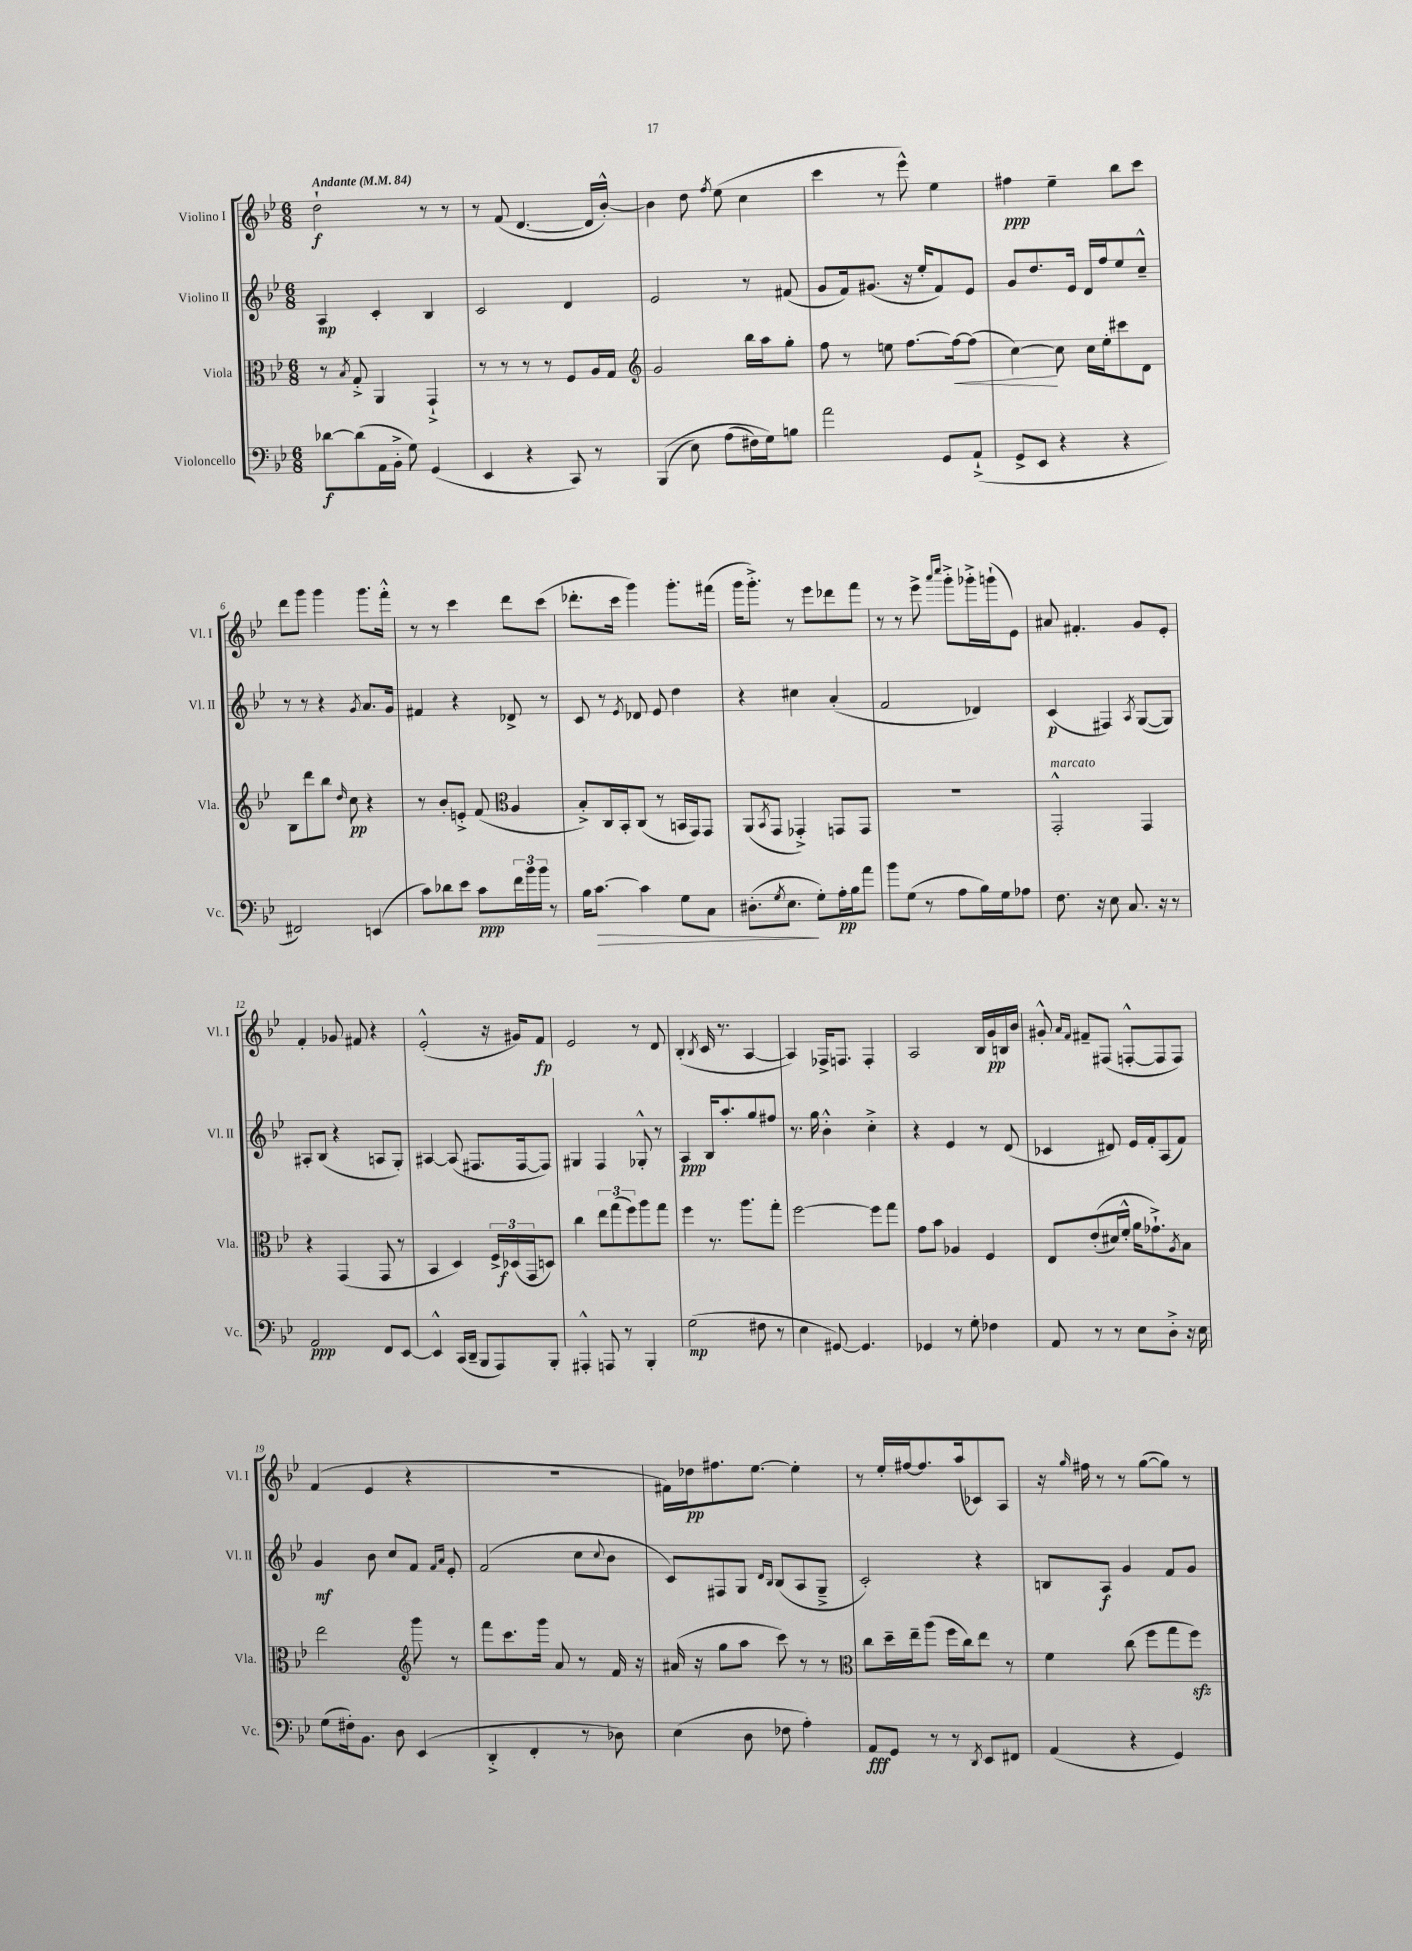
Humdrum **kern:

**kern	**kern	**kern	**kern
*staff4	*staff3	*staff2	*staff1
*clefF4	*clefC3	*clefG2	*clefG2
*k[b-e-]	*k[b-e-]	*k[b-e-]	*k[b-e-]
*M6/8	*M6/8	*M6/8	*M6/8
*MM84	*MM84	*MM84	*MM84
[8d-	8r	4A	2dd`
.	8qB-	.	.
(8d-]	8G'^	.	.
16AA	4AA	4c'	.
16BB-'^	.	.	.
8G)	.	.	.
(4GG	4GG`^	4B-	8r
.	.	.	8r
=	=	=	=
4EE-	8r	2c	8r
.	8r	.	(8f
4r	8r	.	[4.d
.	8r	.	.
8CC)	8F	4d	.
8r	16A	.	16d]
.	16G	.	[16b-'^^)
=	=	=	=
*	*clefG2	*	*
&((4BBB-	2g	2e-	4b-]
8E-)	.	.	8dd
.	.	.	8qff
(8A	.	.	(8ee-
16F#)	16bb-	8r	4cc
16G&)	16aa	.	.
8B	8gg'	(8f#	.
=	=	=	=
2a	8ff	8g	4ccc
.	8r	16f)	.
.	.	(8.g#	.
.	8ee	.	8r
.	[8.ff	16r	8eee-^^)
.	.	16ee-'	.
8GG	.	8f)	4ee-
.	16ff_	.	.
(8AA`^	(8ff]	8e-	.
=	=	=	=
8GG^	[4cc)	8g	4ff#
8EE-	.	8.dd	.
4r	8cc]	.	4ee-~
.	.	16e-	.
.	16cc	16d	.
.	16ee-'	16ff	.
4r	8ccc#	8ee-	8bb-
.	8d	8cc~^^	8ccc
=	=	=	=
2FF#)	8B-	8r	8ddd
.	8ddd	8r	8ggg
.	8bb-	4r	4ggg
.	16qqdd	.	.
.	8cc	.	.
.	.	8qg	.
(4EE	4r	8.a	8.ggg
.	.	16g	16fff'^^
=	=	=	=
8c)	8r	4f#	8r
8d-	8b-'	.	8r
8e-	8e'^	4r	4ccc
8c	(8f	.	.
*	*clefC3	*	*
24f	4A	8d-^	8ddd
24b-	.	.	.
24b-	.	.	.
8r	.	8r	(8ccc
=	=	=	=
16B-	8B-'^)	8c	8.ddd-'
[8.c	.	.	.
.	16C	8r	.
.	16BB-'	.	16ccc
.	.	8qe-	.
4c]	(8C	8d-	4ggg)
.	8r	8e-	.
8G	16BB	4dd	8.ggg'
.	16GG)	.	.
8C	8GG	.	.
.	.	.	(16fff#
=	=	=	=
(8.D#'	(8AA	4r	16ggg
.	.	.	8.ggg'^)
.	8qBB-	.	.
.	8GG	.	.
8qG	.	.	.
8.E-	.	.	.
.	4GG-'^)	4cc#	8r
8G')	.	.	8eee-
16A'	8GG	(4a'	8ddd-
16B-	.	.	.
8a	8GG	.	8fff
=	=	=	=
8b-	2.r	2f	8r
(8G	.	.	8r
8r	.	.	8eee-^
.	.	.	16qqaaa
.	.	.	16qqcccc
8A	.	.	8ggg'^
16B-)	.	4d-)	16ggg-'^
16G	.	.	(16ggg`
8A-	.	.	8e-)
=	=	=	=
8.F	2GG'^^	(4c	8a#
.	.	.	4.f#'
16r	.	.	.
8E-	.	4F#)	.
8.C	.	.	.
.	.	8qA	.
.	4GG	([8G	8g
16r	.	.	.
8r	.	8G])	8e-'
=	=	=	=
2AA	4r	8A#'	4f'
.	.	(8B-	.
.	(4GG	4r	8g-
.	.	.	8f#
8FF	8GG	8A	4r
[8EE-	8r	8G')	.
=	=	=	=
4EE-^^]	4BB-	[4A#	(2e-'^^
(16CC	4D)	(8A#]	.
16DD~	.	.	.
8BBB-	.	8.F#	.
8AAA)	24F^	.	16r
.	(24D-	.	.
.	.	[16F#	16g#)
.	24GG	.	.
8BBB-'	8D)	8F#])	8f
=	=	=	=
4AAA#'^^	4cc	4G#	2e-
8AAA	12ee-	4F	.
.	(12gg	.	.
8r	.	.	.
.	12ff)	.	.
4BBB-'	8aa	8G-'^^	8r
.	8gg	8r	8d
=	=	=	=
(2G	4ff	4A	(4B-'
.	.	.	8qB-
.	8.r	16B-	16c
.	.	8.aa'	8.r
.	8.aa	.	.
8F#	.	8gg	[4A
8r	8gg'	8ff#	.
=	=	=	=
4E-	[2ff	8.r	4A])
.	.	16gg	.
[8GG#)	.	4b-'^^	16F-^
.	.	.	8.F
4.GG#]	.	.	.
.	8ff]	4cc'^	4F'
.	8gg	.	.
=	=	=	=
4GG-	8g	4r	2A
.	8b-	.	.
8r	4A-	4e-	.
8G'	.	.	.
4F-	4F	8r	16B-
.	.	.	16g
.	.	(8d	16B
.	.	.	16b-
=	=	=	=
8AA	8E-	4c-	8g#'^^
.	.	.	16qqa
.	.	.	16qqf
8r	&((8e-'	.	8f#~
8r	16d#)	8d#)	(8F#
.	16f'^^	.	.
8E-	16a	16e-	[8F'^^
.	8.g-`^&)	16f'	.
8D'^	.	(8A	8F]
.	8qA	.	.
16r	8B-	8f)	8F)
16E-	.	.	.
=	=	=	=
(8G	2ee-	4g	(4f
16F#')	.	.	.
8.BB-	.	.	.
.	.	8b-	4e-
8D	.	8cc	.
*	*clefG2	*	*
(4EE-	8ggg	8f	4r
.	.	16qqf	.
.	.	16qqa	.
.	8r	8e-'	.
=	=	=	=
4DD'^	8fff	(2f	2.r
.	8.ccc	.	.
4FF'	.	.	.
.	16ggg	.	.
.	8a	.	.
8r	8r	8cc	.
.	.	8qqcc	.
8D-)	16f	8b-	.
.	16r	.	.
=	=	=	=
(4E-	(16a#	8c)	16f#)
.	16r	.	16dd-
.	8gg	8F#	8.ff#
8D	8aa	8G	.
.	.	.	[8.ee-
.	.	16qqd	.
.	.	16qqB-	.
8F-	8ccc)	(8B-	.
4A')	8r	8A	4ee-']
.	8r	8G~^	.
=	=	=	=
*	*clefC3	*	*
8AA	8cc	2c')	8r
8GG	16dd~	.	16ee-'
.	16ee-~	.	[16ff#
8r	(8aa	.	8.ff#]
8r	16ff	.	.
.	16cc)	.	(16aa
8qDD	.	.	.
8EE-	8ee-	4r	8c-)
8FF#	8r	.	8A
=	=	=	=
(4AA	4f	8B	16r
.	.	.	16qqgg
.	.	.	16ff#
.	.	8A	8r
4r	(8cc	4g	8r
.	8ff	.	([8gg
4GG)	8gg	8f	8gg])
.	8ff)	8g	8r
==	==	==	==
*-	*-	*-	*-
